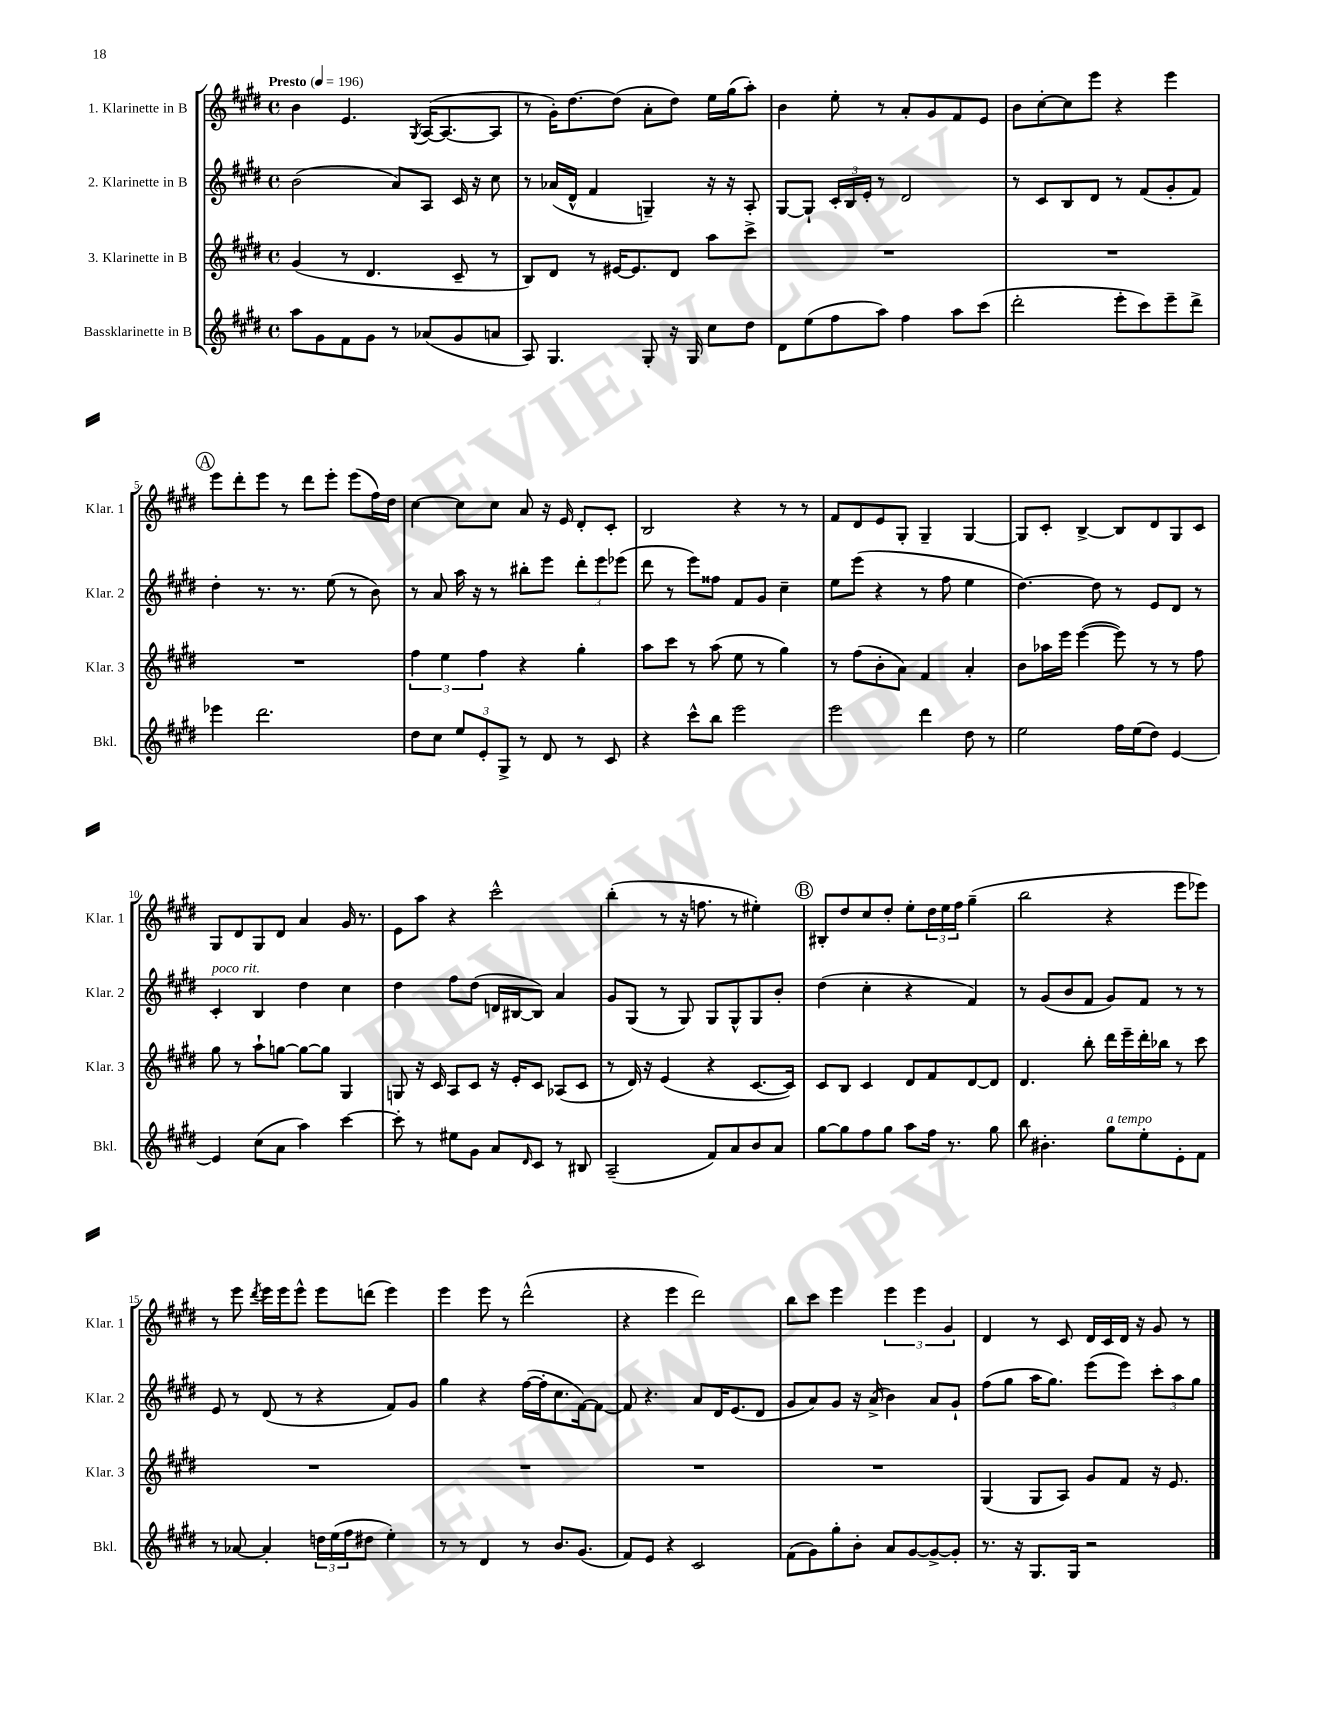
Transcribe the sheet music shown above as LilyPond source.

<<
\new StaffGroup <<
\new Staff = "s0" \with { instrumentName = "1. Klarinette in B" shortInstrumentName = "Klar. 1" } {
    \clef treble \key e \major \defaultTimeSignature \time 4/4 \tempo "Presto" 4 = 196
    b'4 e'4. \acciaccatura { gis8 } a16~( a8.~ a8 |
    r8 gis'16-.) dis''8.~ dis''8( a'8-. dis''8) e''16 gis''16( a''8-.) |
    b'4 e''8-. r8 a'8-. gis'8 fis'8 e'8 |
    b'8 cis''8~-. cis''8 e'''8 r4 e'''4 |
    \mark \markup { \circle "A" } e'''8 dis'''8-. e'''8 r8 dis'''8 e'''8-. e'''8( fis''16) dis''16 |
    cis''4~ cis''8 cis''8 a'8 r16 e'16 dis'8-. cis'8-. |
    b2 r4 r8 r8 |
    fis'8 dis'8 e'8 gis8-. gis4-- gis4~ |
    gis8 cis'8-. b4~-> b8 dis'8 gis8 cis'8 |
    gis8 dis'8 gis8 dis'8 a'4 gis'16 r8. |
    e'8 a''8 r4 cis'''2-^ |
    b''4-.( r8 r16 f''8. r8 eis''4-.) |
    \mark \markup { \circle "B" } bis8-. dis''8 cis''8 dis''8-. e''8-. \tuplet 3/2 { dis''16 e''16 fis''16 } gis''4--( |
    b''2 r4 e'''8 ees'''8) |
    r8 e'''8 \acciaccatura { dis'''8 } e'''16 e'''16 e'''8-^ e'''8 d'''8( e'''4) |
    e'''4 e'''8 r8 dis'''2-^( |
    r4 e'''4 dis'''2) |
    b''8 cis'''8 e'''4 \tuplet 3/2 { e'''4 e'''4 gis'4 } |
    dis'4 r8 cis'8 dis'16 cis'16 dis'16 r16 gis'8 r8 \bar "|." |
}
\new Staff = "s1" \with { instrumentName = "2. Klarinette in B" shortInstrumentName = "Klar. 2" } {
    \clef treble \key e \major \defaultTimeSignature \time 4/4
    b'2( a'8) a8 cis'16 r16 cis''8 |
    r8 aes'16( dis'16-^ fis'4 g4--) r16 r16 a8-. |
    gis8~ gis8-! \tuplet 3/2 { cis'16-. b16 e'16-. } r8 dis'2 |
    r8 cis'8 b8 dis'8 r8 fis'8( gis'8-. fis'8) |
    \mark \markup { \circle "A" } dis''4-. r8. r8. e''8( r8 b'8) |
    r8 a'8 a''16 r16 r8 bis''8-. e'''8 \tuplet 3/2 { dis'''8-. e'''8 ees'''8( } |
    dis'''8 r8 e'''8) fisis''8 fis'8 gis'8 cis''4-- |
    e''8 e'''8( r4 r8 fis''8 e''4 |
    dis''4.~) dis''8 r8 e'8 dis'8 r8 |
    cis'4-.^\markup { \italic "poco rit." } b4 dis''4 cis''4 |
    dis''4 fis''8 dis''8( d'16 bis16~ bis8) a'4 |
    gis'8 gis8( r8 gis8) gis8 gis8-^ gis8 b'8-. |
    \mark \markup { \circle "B" } dis''4( cis''4-. r4 fis'4) |
    r8 gis'8( b'8 fis'8 gis'8) fis'8 r8 r8 |
    e'8 r8 dis'8( r8 r4 fis'8) gis'8 |
    gis''4 r4 fis''16~( fis''16-. cis''8. fis'16~) fis'8~ |
    fis'8 r4. a'8 dis'16 e'8.( dis'8 |
    gis'8 a'8) gis'8 r16 a'16->( b'4) a'8 gis'8-! |
    fis''8( gis''8 a''16 gis''8.) e'''8( e'''8) \tuplet 3/2 { cis'''8-. a''8 gis''8 } \bar "|." |
}
\new Staff = "s2" \with { instrumentName = "3. Klarinette in B" shortInstrumentName = "Klar. 3" } {
    \clef treble \key e \major \defaultTimeSignature \time 4/4
    gis'4( r8 dis'4. cis'8-- r8 |
    b8) dis'8 r8 eis'16~ eis'8. dis'8 a''8 cis'''8-> |
    R1 |
    R1 |
    \mark \markup { \circle "A" } R1 |
    \tuplet 3/2 { fis''4 e''4 fis''4 } r4 gis''4-. |
    a''8 cis'''8 r8 a''8( e''8 r8 gis''4) |
    r8 fis''8( b'8-. a'8) fis'4 a'4-. |
    b'8 aes''16 e'''16 e'''4~( e'''8) r8 r8 fis''8 |
    gis''8 r8 a''8-! g''8~ g''8~ g''8 gis4 |
    g8 r16 cis'16 a8 cis'8 r16 e'16-. cis'8 aes8( cis'8 |
    r8 dis'16) r16 e'4( r4 cis'8.~ cis'16) |
    \mark \markup { \circle "B" } cis'8 b8 cis'4 dis'8 fis'8 dis'8~ dis'8 |
    dis'4. b''8-. dis'''16 e'''16-- dis'''16-. bes''16 r8 cis'''8 |
    R1 |
    R1 |
    R1 |
    R1 |
    gis4( gis8 a8) gis'8 fis'8 r16 e'8. \bar "|." |
}
\new Staff = "s3" \with { instrumentName = "Bassklarinette in B" shortInstrumentName = "Bkl." } {
    \clef treble \key e \major \defaultTimeSignature \time 4/4
    a''8 gis'8 fis'8 gis'8 r8 aes'8( gis'8 a'8 |
    a8) gis4. gis8-. r16 gis16 cis''8 dis''8 |
    dis'8 e''8( fis''8 a''8) fis''4 a''8 cis'''8( |
    dis'''2-. e'''8-. cis'''8) e'''8-- dis'''8-> |
    \mark \markup { \circle "A" } ees'''4 dis'''2. |
    dis''8 cis''8 \tuplet 3/2 { e''8 e'8-. gis8-> } r8 dis'8 r8 cis'8 |
    r4 cis'''8-^ b''8 e'''2 |
    e'''2 dis'''4 dis''8 r8 |
    e''2 fis''16 e''16( dis''8) e'4~ |
    e'4 cis''8( a'8 a''4) cis'''4~ |
    cis'''8-. r8 eis''8 gis'8 a'8 \grace { dis'16 } cis'8 r8 bis8 |
    a2--( fis'8) a'8 b'8 a'8 |
    \mark \markup { \circle "B" } gis''8~ gis''8 fis''8 gis''8 a''8 fis''16 r8. gis''8 |
    b''8 bis'4.-. gis''8^\markup { \italic "a tempo" } e''8-. e'8-. fis'8 |
    r8 aes'8~ aes'4-. \tuplet 3/2 { d''16 e''16( fis''16 } dis''8 e''4-.) |
    r8 r8 dis'4 r8 b'8. gis'8.( |
    fis'8) e'8 r4 cis'2 |
    fis'8( gis'8) gis''8-. b'8-. a'8 gis'8~ gis'8~-> gis'8-. |
    r8. r16 gis8. gis16 r2 \bar "|." |
}
>>
>>
